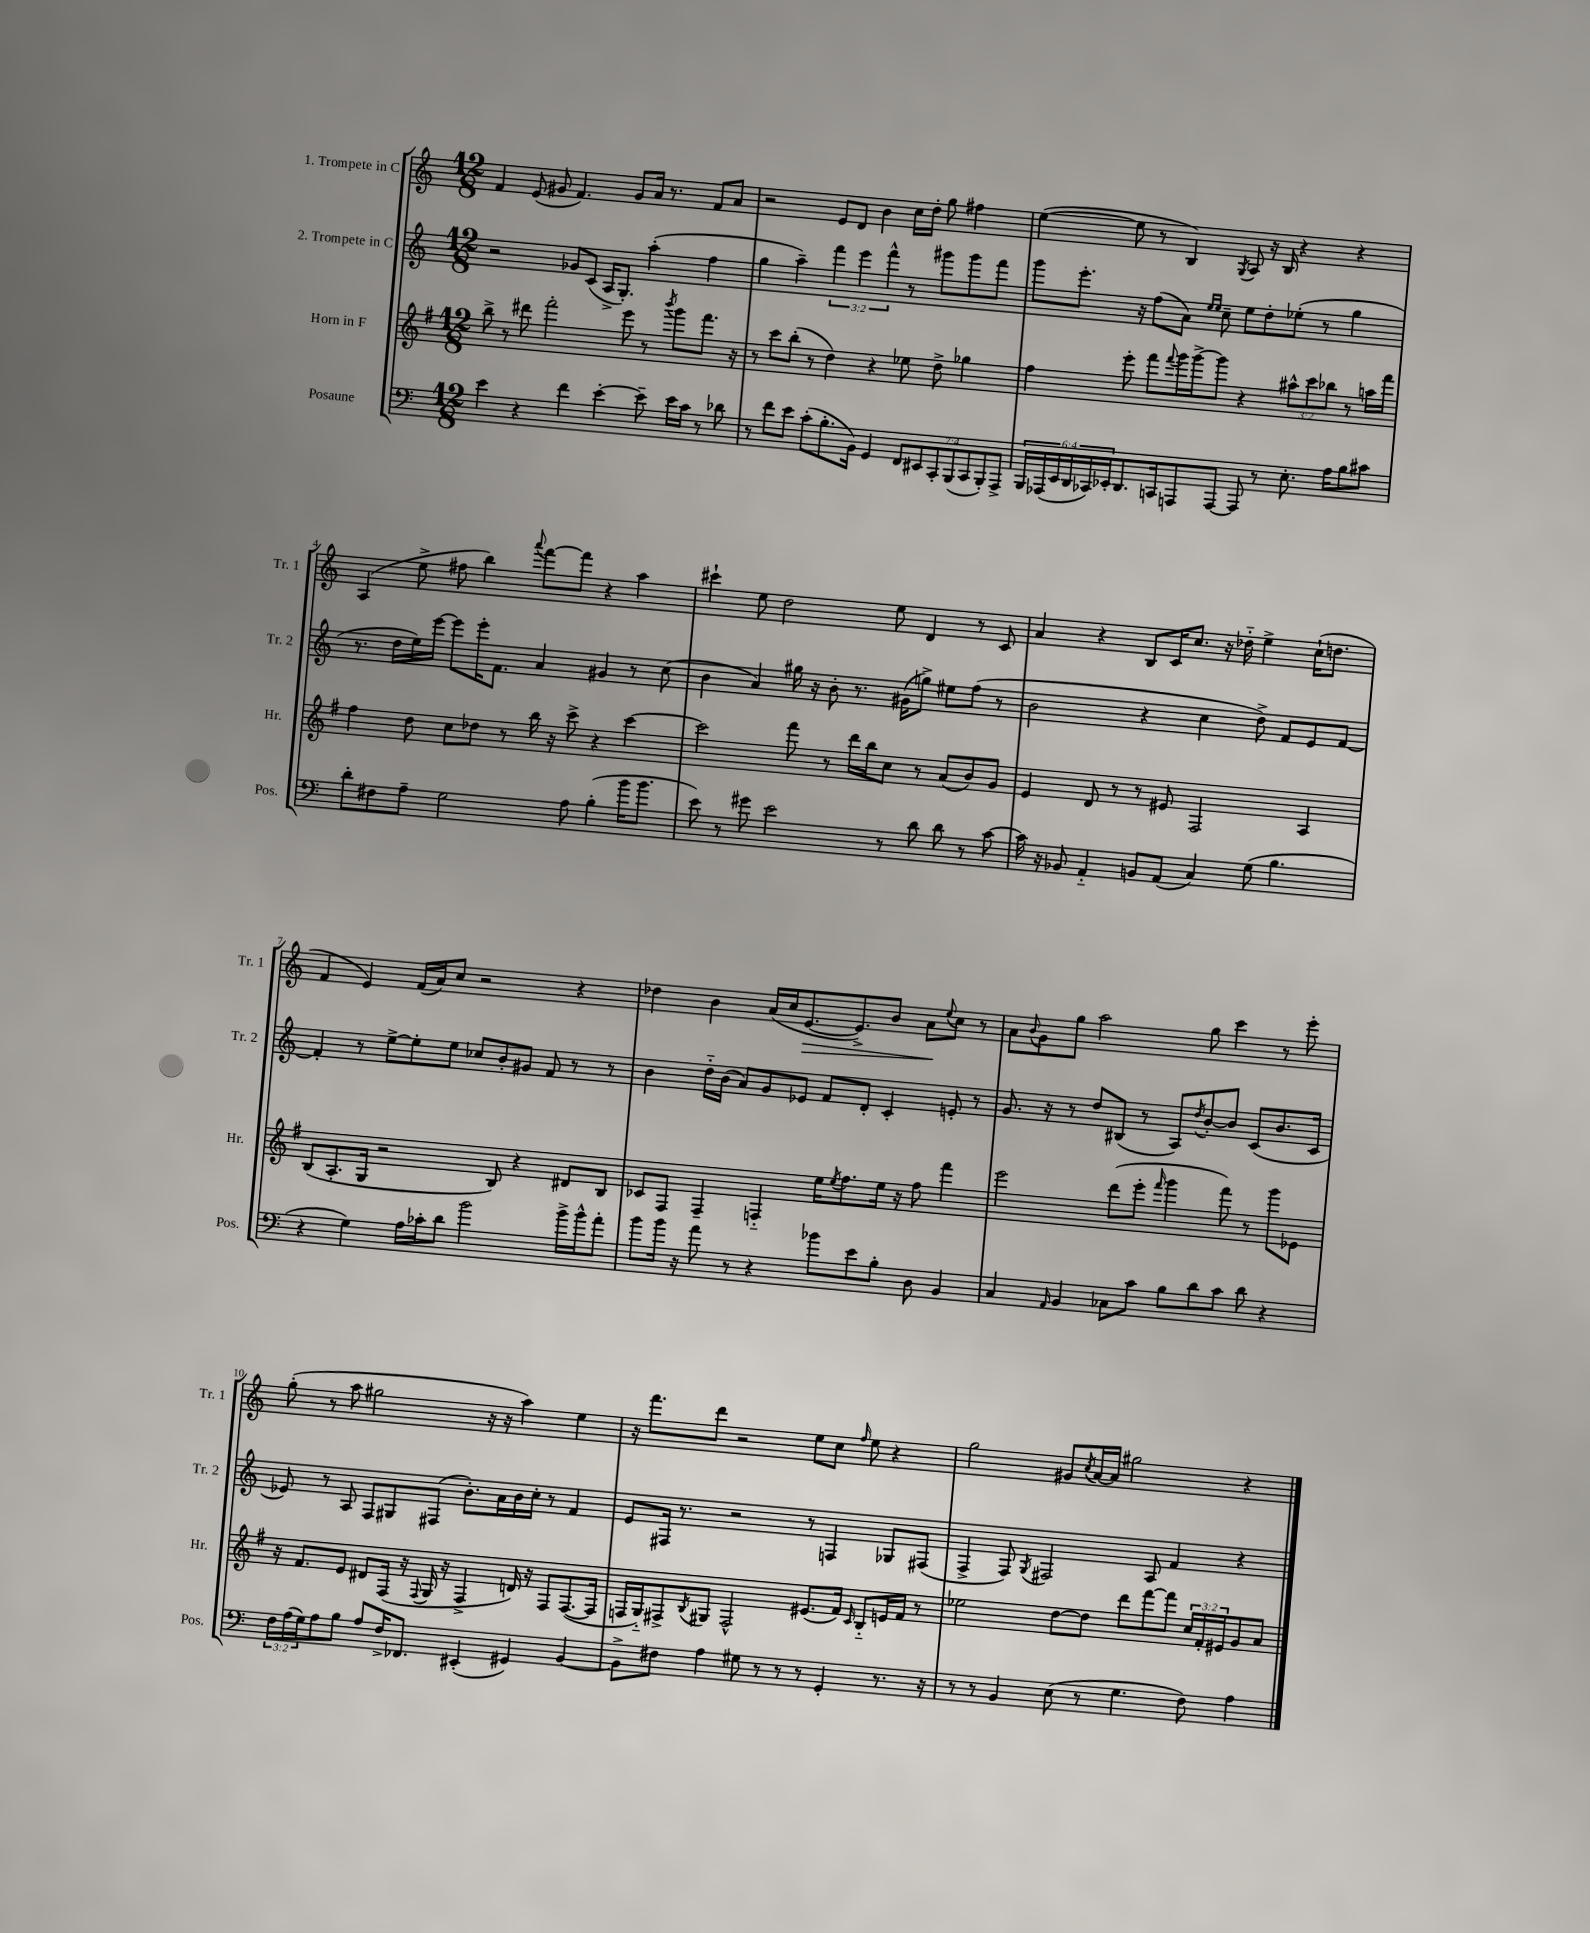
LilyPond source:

<<
\new StaffGroup <<
\new Staff = "s0" \with { instrumentName = "1. Trompete in C" shortInstrumentName = "Tr. 1" } {
    \clef treble \key c \major \numericTimeSignature \time 12/8
    f'4 e'8( gis'8 f'4.) gis'8 a'16 r8. f'8 a'8 |
    r2 e'8 d'8 b'4 c''16 d''16-. g''8 fis''4 |
    e''4~( e''8 r8 b4) \acciaccatura { g8 } a8 r16 b16 r4 r4 |
    a4( e''8-> fis''8 b''4) \appoggiatura { a'''8 } f'''8~ f'''8 r4 a''4 |
    cis'''4-! e''8 d''2 e''8 d'4 r8 c'8 |
    a'4 r4 b8 c'16 c''8. r16 des''16-_ e''4-> c''16-!( d''8. |
    f'4 e'4) f'16( a'16) c''8 r2 r4 |
    des''4 b'4 a'16( c''16 e'8.~\> e'8.->) b'8 a'8\! \appoggiatura { e''8 } c''8 r8 |
    a'8 \appoggiatura { b'8 } g'8 g''8 a''2 g''8 c'''4 r8 e'''8-. |
    g''8-.( r8 a''8 gis''2 r16 r16 a''4) e''4 |
    r16 f'''8. d'''8 r2 e''8 c''8 \grace { f''16 } e''8 r4 |
    g''2 gis'8 \acciaccatura { c''8 } a'16~ a'16 gis''2 r4 \bar "|." |
}
\new Staff = "s1" \with { instrumentName = "2. Trompete in C" shortInstrumentName = "Tr. 2" } {
    \clef treble \key c \major \numericTimeSignature \time 12/8 \override Staff.TupletNumber.text = #tuplet-number::calc-fraction-text
    r2 ges'8 c'8( a16-> g8.-.) a''4-.( f''4 |
    g''4 a''4--) \tuplet 3/2 { f'''4 e'''4 f'''4-^ } r8 gis'''8 gis'''8 f'''8 |
    g'''8 e'''8.-. r16 f''8( a'8) \grace { e''16 e''16 } c''8-- e''8 d''8-. ees''8-.( r8 g''4 |
    r8. d''16 e''16) e'''16~ e'''8 e'''16-. f'8. a'4 gis'4 r8 c''8( |
    b'4 a'4) gis''16 r16 b'8-. r8. gis'16( g''8->) eis''8 f''8( r8 |
    b'2 r4 c''4 d''8->) f'8 e'8 f'8~ |
    f'4-. r8 e''8~-> e''8-. e''8 ces''8 b'8-. gis'8 f'8 r8 r8 |
    b'4 d''16-_ b'16( a'8) g'8 ees'8 f'8 d'8-. c'4-. e'8-. r8 |
    g'8. r16 r8 d''8 bis8( r8 a8) \acciaccatura { d''8 } b'8~-. b'8 c'8( b'8. c'16 |
    ees'8) r8 a8 f8 gis8 fis8( b'8.-.) a'16 b'16 c''16-. r8 f'4 |
    e'8 fis16 r8. r2 r8 f4 ges8 fis8( |
    f4-> f8) \acciaccatura { g8 } fis2 a8 f'4 r4 \bar "|." |
}
\new Staff = "s2" \with { instrumentName = "Horn in F" shortInstrumentName = "Hr." } {
    \clef treble \key g \major \numericTimeSignature \time 12/8 \override Staff.TupletNumber.text = #tuplet-number::calc-fraction-text
    b''8-> r8 dis'''8 fis'''2-. e'''8 r8 \acciaccatura { b'''8 } g'''8 fis'''8. r16 |
    r8 c'''8 b''8-.( r8 d''4) r4 ees''8 d''8-> ges''4 |
    fis''4 e'''8-. fis'''8 \appoggiatura { fis'''8 } g'''16 g'''16~-> g'''8 r4 \tuplet 3/2 { ais''8-^ c'''8 bes''8 } r8 a''16 fis'''16 |
    fis''4 d''8 c''8 des''8 r8 b''16 r16 c'''8-> r4 c'''4~ |
    c'''2 fis'''8 r8 d'''16 b''16 c''8 r8 a'8( b'8) g'8 |
    e'4 d'8 r8 r8 eis'8 fis2 a4 |
    b8( a8.-. g16 r2 b8) r4 dis'8 b8 |
    ces'8 fis8 fis4-- f4-_ e''16 \acciaccatura { e''8 } fis''8. e''16 r16 fis''8 fis'''4 |
    e'''2 d'''8( e'''8-. \grace { fis'''16 } g'''4 fis'''8) r8 g'''8 ees'8 |
    r16 fis'8. e'8 dis'8 fis16( r16 \appoggiatura { fis8 } g16 r16 fis4-> d'16) r16 fis8 fis8.~( fis16 |
    f16 g16-_) fis8-> \acciaccatura { b8 } gis8 fis2-^ eis'8.( fis'16) \grace { c'16 } b8-_ e'16 fis'16 r8 |
    ees''2 d''8~ d''8 d'''8 fis'''8~ fis'''8 \tuplet 3/2 { c''16 fis'16-. eis'16 } g'8 a'8 \bar "|." |
}
\new Staff = "s3" \with { instrumentName = "Posaune" shortInstrumentName = "Pos." } {
    \clef bass \key c \major \numericTimeSignature \time 12/8 \override Staff.TupletNumber.text = #tuplet-number::calc-fraction-text
    e'4 r4 f'4 e'4~-. e'8-- e'16 c'16 r8 des'8 |
    r8 f'8 e'8 c'8-.( b8.-. b,16) g,4 \tuplet 7/4 { f,8 eis,8 c,8-. b,,8( c,8 b,,8-.) a,,8-> } |
    \tuplet 6/4 { b,,16 aes,,16( e,16 d,16 ces,16) ees,16-. } d,8. c,16 a,,8 a,,8~ a,,8 r8 e8.-. a16 b8 cis'8 |
    d'8-. fis8 a8-- g2 a8 b4-.( b'16 b'8. |
    e'8) r8 gis'8 e'2 r8 d'8 d'8 r8 c'8~ |
    c'16 r16 bes,8 a,4-_ b,8 a,8( c4) g8( b4. |
    r4 g4) a16 ces'16-. d'8 b'2 b'16-> b'16-^ a'8-. |
    b'8 b'16 r16 a'8 r8 r4 bes'8 e'8 b8-. d8 b,4 |
    c4 \grace { a,16 } b,4 ces8 c'8 b8 d'8 c'8 d'8 r4 |
    \tuplet 3/2 { f16 a16( g16) } a8 b8 a8 f16-> fes,8. eis,4-.( gis,4) b,4~ |
    b,8-> fis8 a4 gis8 r8 r8 r8 g,4-. r8. r16 |
    r8 r8 b,4 e8( r8 g4. f8) a4 \bar "|." |
}
>>
>>
